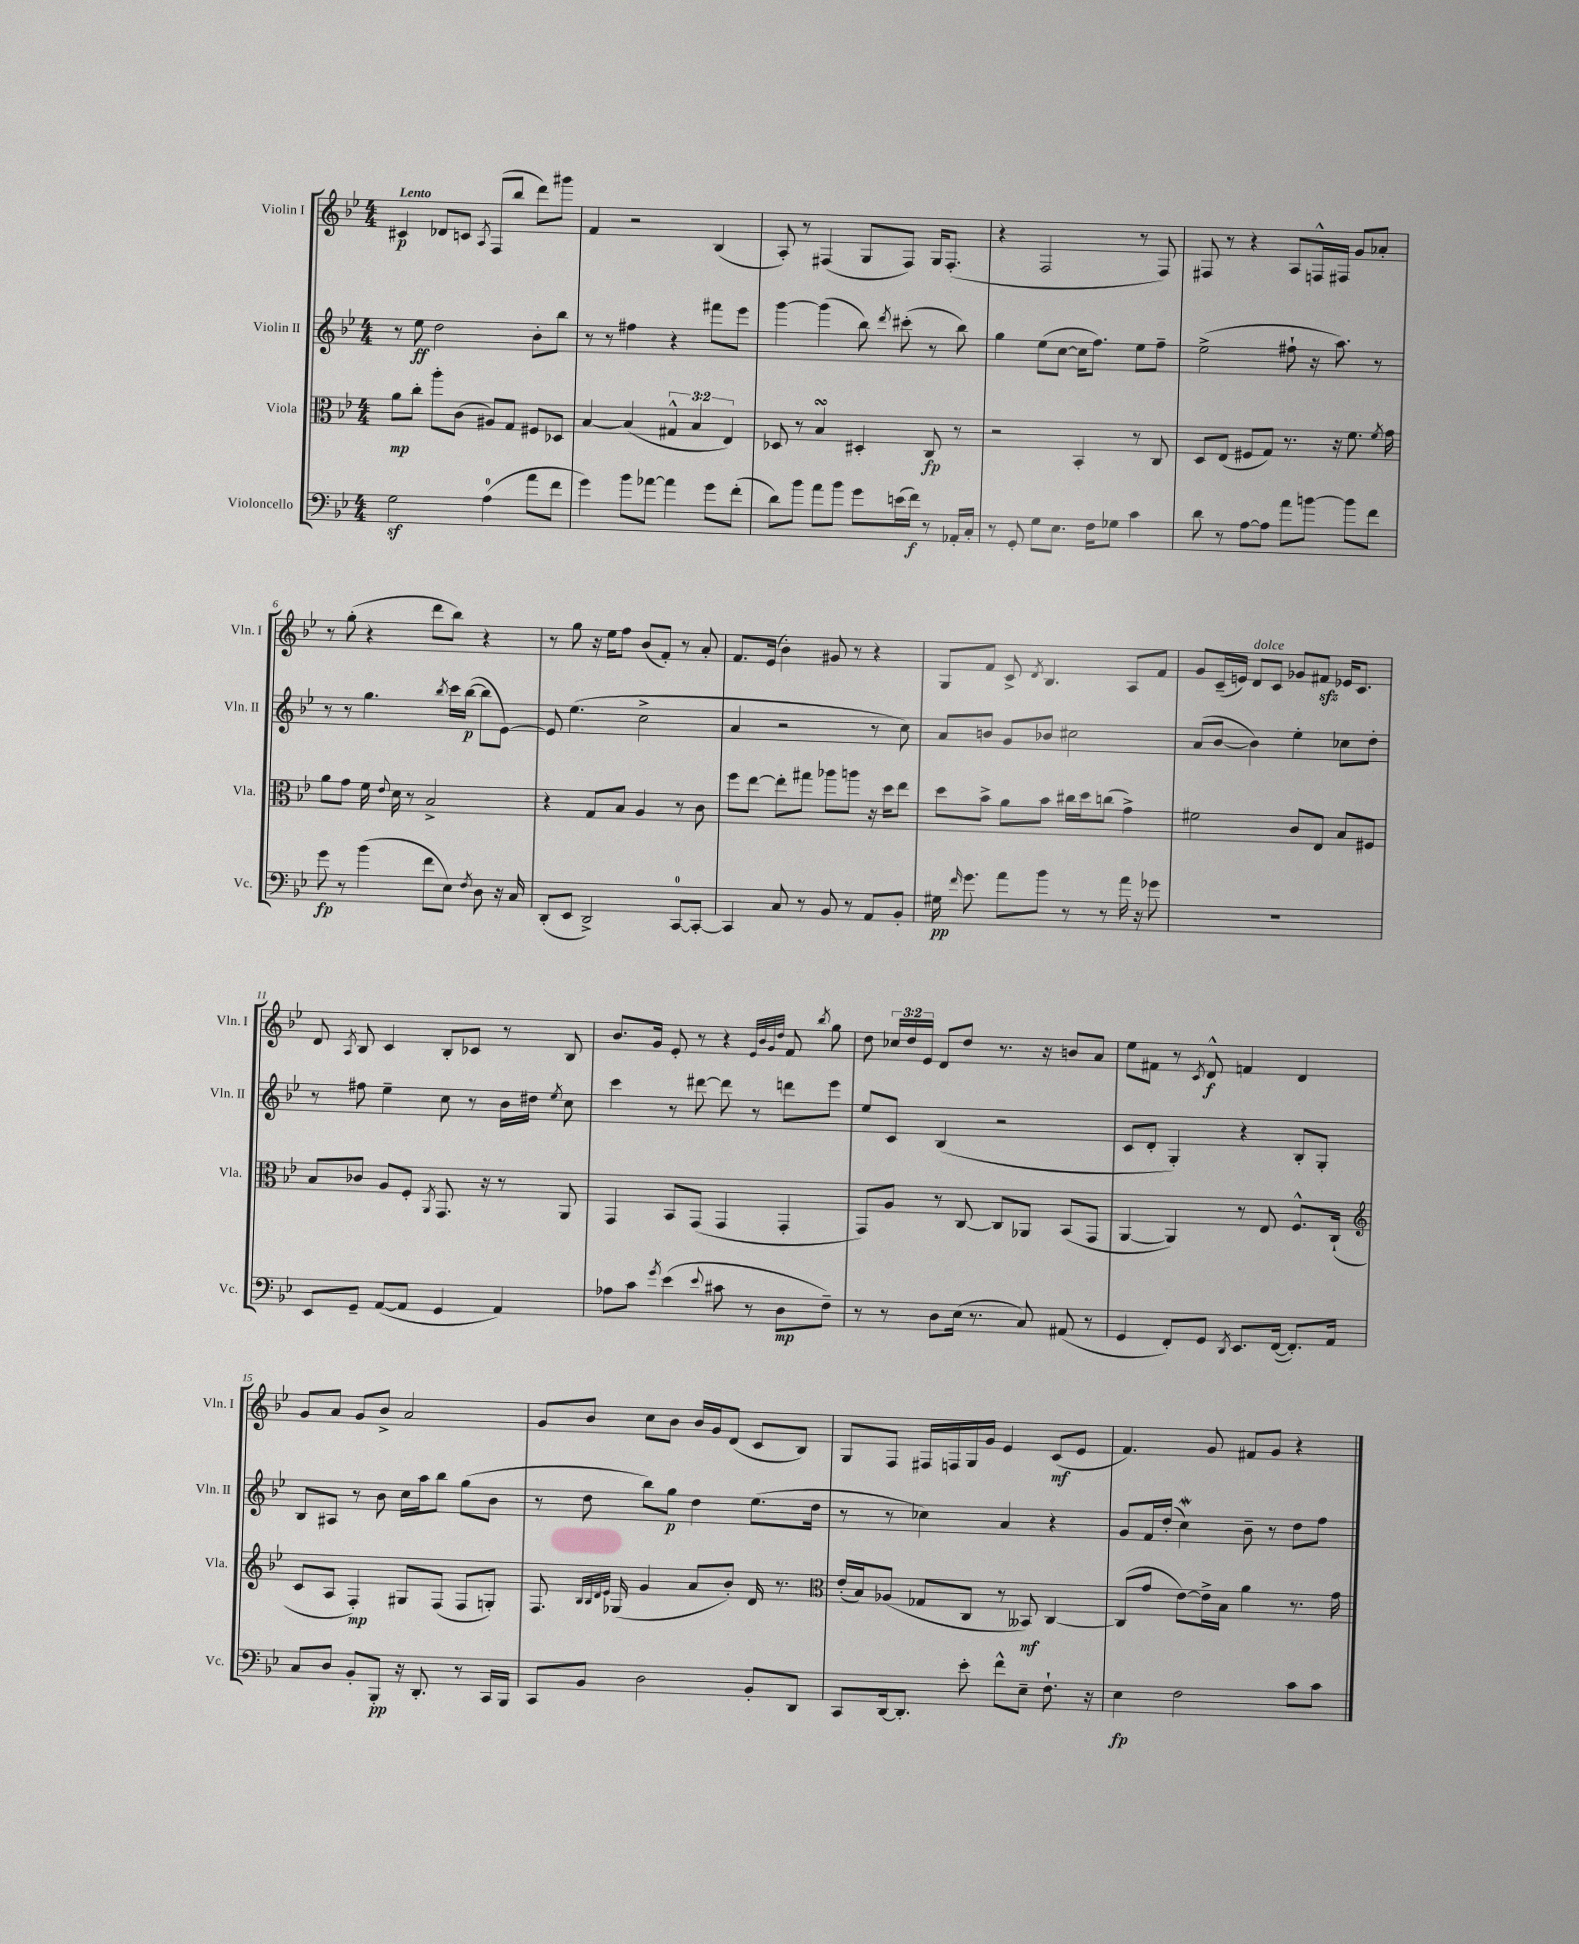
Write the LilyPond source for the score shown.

<<
\new StaffGroup <<
\new Staff = "s0" \with { instrumentName = "Violin I" shortInstrumentName = "Vln. I" } {
    \clef treble \key bes \major \numericTimeSignature \time 4/4 \override Staff.TupletNumber.text = #tuplet-number::calc-fraction-text \tempo "Lento"
    \autoBeamOff cis'4\p des'8[ c'8] \acciaccatura { a8 } f8[( bes''8] d'''8[) gis'''8] |
    f'4 r2 bes4( |
    a8-.) r8 fis4( g8[ fis8]) g16[ fis8.]-.( |
    r4 f2 r8 f8) |
    fis8 r8 r4 a8[ f16-^ fis16] g'8[ aes'8]-. |
    r8 g''8-.( r4 d'''8[ bes''8]) r4 |
    r8 g''8 r16 ees''16[ f''8] bes'8[( f'8]-.) r8 a'8-. |
    f'8.[ ees'16]( bes'4-.) gis'8 r8 r4 |
    g8[ f'8] c'8-> \acciaccatura { d'8 } bes4. a8[ f'8] |
    g'8[ c'16--( e'16]) d'8[^\markup { \italic "dolce" } c'8] ges'8[ fis'8]\sfz ees'16[ c'8.] |
    d'8 \acciaccatura { a8 } bes8 c'4 bes8[-. ces'8] r8 bes8 |
    bes'8.[ g'16] ees'8-. r8 r4 \grace { ees'32[ bes'32 g'32 d''32] } f'8 \acciaccatura { bes''8 } g''8 |
    d''8 \tuplet 3/2 { ces''16[ d''16 ees'16] } d'8[ d''8] r8. r16 b'8[ a'8] |
    ees''8[ fis'8] r8 \acciaccatura { c'8 } d'8-^\f f'4 d'4 |
    g'8[ a'8] g'8[ bes'8]-> a'2 |
    g'8[ bes'8] c''8[ bes'8] bes'16[ g'16 d'8]( c'8[ bes8]) |
    g8[ f8] fis16[ f16 g16 g'16] ees'4 c'8[\mf( ees'8] |
    f'4.) g'8 fis'8[ g'8] r4 \bar "|." |
}
\new Staff = "s1" \with { instrumentName = "Violin II" shortInstrumentName = "Vln. II" } {
    \clef treble \key bes \major \numericTimeSignature \time 4/4
    \autoBeamOff r8 ees''8\ff d''2 bes'8[-. bes''8] |
    r8 r8 fis''4 r4 fis'''8[ ees'''8] |
    g'''4~ g'''4( bes''8) \acciaccatura { d'''8 } cis'''8-.( r8 bes''8) |
    g''4 ees''8[( c''8]~ c''16[ f''8.]) ees''8[ f''8]-- |
    ees''2->( fis''8-! r16 a''8.) r8 |
    r8 r8 g''4. \acciaccatura { bes''8 } c'''16[ bes''16]~\p( bes''8[ ees'8]~) |
    ees'8 ees''4.( c''2-> |
    a'4 r2 r8 c''8) |
    a'8[ b'8] g'8[ bes'8] cis''2 |
    a'8[( bes'8]~ bes'4) ees''4-. ces''8[ d''8]-. |
    r8 fis''8 ees''4-- c''8 r8 bes'16[ dis''16] \acciaccatura { ees''8 } c''8 |
    c'''4 r8 dis'''8~ dis'''8 r8 d'''8[ ees'''8] |
    ees''8[ c'8] bes4( r2 |
    c'8[ d'8]-. g4-.) r4 bes8[-. g8]-. |
    bes8[ ais8] r8 bes'8 c''16[ a''16 bes''8] g''8[( bes'8] |
    r8 d''8 bes''8[) g''8]\p d''4 ees''8.[( d''16] |
    r8 r8 ces''4) a'4 r4 |
    g'8[ f'16 d''16]-.( c''4\mordent) bes'8-- r8 d''8[ f''8] \bar "|." |
}
\new Staff = "s2" \with { instrumentName = "Viola" shortInstrumentName = "Vla." } {
    \clef alto \key bes \major \numericTimeSignature \time 4/4 \override Staff.TupletNumber.text = #tuplet-number::calc-fraction-text
    \autoBeamOff a'8[\mp c''8]-. a''8[-. c'8]( ais8[) g8] fis8[ des8] |
    bes4~ bes4( \tuplet 3/2 { gis4-^ bes4 ees4) } |
    des8 r8 bes4\turn dis4-. c8\fp r8 |
    r2 bes,4-. r8 c8 |
    d8[ ees8]( fis8[ g8]) r8. r16 f'8. \acciaccatura { f'8 } g'16 |
    a'8[ g'8] f'16 \appoggiatura { ees'8 } d'16 r8 bes2-> |
    r4 g8[ bes8] a4 r8 c'8 |
    f''8[ ees''8]~ ees''8[-. gis''8] aes''8[ a''8] r16 d''16[ ees''8] |
    d''8[ bes'8]-> a'8[ bes'8] cis''16[ d''16 c''8]( g'4->) |
    fis'2 c'8[ ees8] bes8[ fis8] |
    bes8[ ces'8] a8[ f8]-. \acciaccatura { a,8 } g,8. r16 r8 a,8 |
    g,4 bes,8[ g,8]( g,4 g,4-. |
    g,8[) a8] r8 c8~ c8[ aes,8] bes,8[( g,8] |
    a,4~ a,4) r8 ees8 f8.[-^ c16]-!( |
    \clef treble c'8[ a8] f4-.\mp) gis8[ f8]( f8[ g8]-.) |
    f8. \grace { bes32[ bes32 d'32 ees'32] } ges16( g'4 a'8[ bes'8]-.) d'16 r8. |
    \clef alto ees'16[-.( bes16) aes8]( ges8[ c8] r8 beses,8\mf) c4~ |
    c8[( g'8] ees'8[~) ees'16-> bes16] a'4 r8. g'16 \bar "|." |
}
\new Staff = "s3" \with { instrumentName = "Violoncello" shortInstrumentName = "Vc." } {
    \clef bass \key bes \major \numericTimeSignature \time 4/4
    \autoBeamOff g2\sf a4-0( a'8[ f'8] |
    g'4) bes'8[ aes'8]~ aes'4 g'8[ f'8]-.( |
    d'8[) bes'8] a'8[ bes'8] g'8[ e'16( f'16]\f) r8 aes,16[-. c16]-. |
    r8 g,8-. g8[ ees8.] f16[ ges8] c'4 |
    d'8 r8 a8[~ a8] a'8[ b'8]~ b'8[ f'8] |
    g'8\fp r8 bes'4( f'8[ ees8]) \acciaccatura { f8 } d8 r16 c16 |
    d,8[-.( ees,8] d,2->) c,8[-0~ c,8]~-. |
    c,4 c8 r8 bes,8 r8 a,8[ bes,8]-. |
    gis16\pp \grace { f'16 } g'8. a'8[ bes'8] r8 r8 a'16 r16 ges'8 |
    R1 |
    ees,8[ g,8]-- a,8[~( a,8] g,4 a,4) |
    aes8[ c'8] \acciaccatura { g'8 } ees'4( \appoggiatura { ees'8 } cis'8 r8 d8[\mp f8]--) |
    r8 r8 d8[ ees16]( r8. c8) ais,8( r8 |
    g,4 f,8[-.) g,8] \acciaccatura { d,8 } ees,8.[ f,16]~( f,8.[-.) a,16] |
    c8[ d8] bes,8[-. bes,,8]-.\pp r16 d,8.-. r8 c,16[ bes,,16] |
    c,8[ bes,8] d2 bes,8[-. d,8] |
    c,8[ d,16~ d,8.]-. ees'8-. f'8[-^ ees8]-- f8.-! r16 |
    ees4\fp f2 c'8[ c'8] \bar "|." |
}
>>
>>
